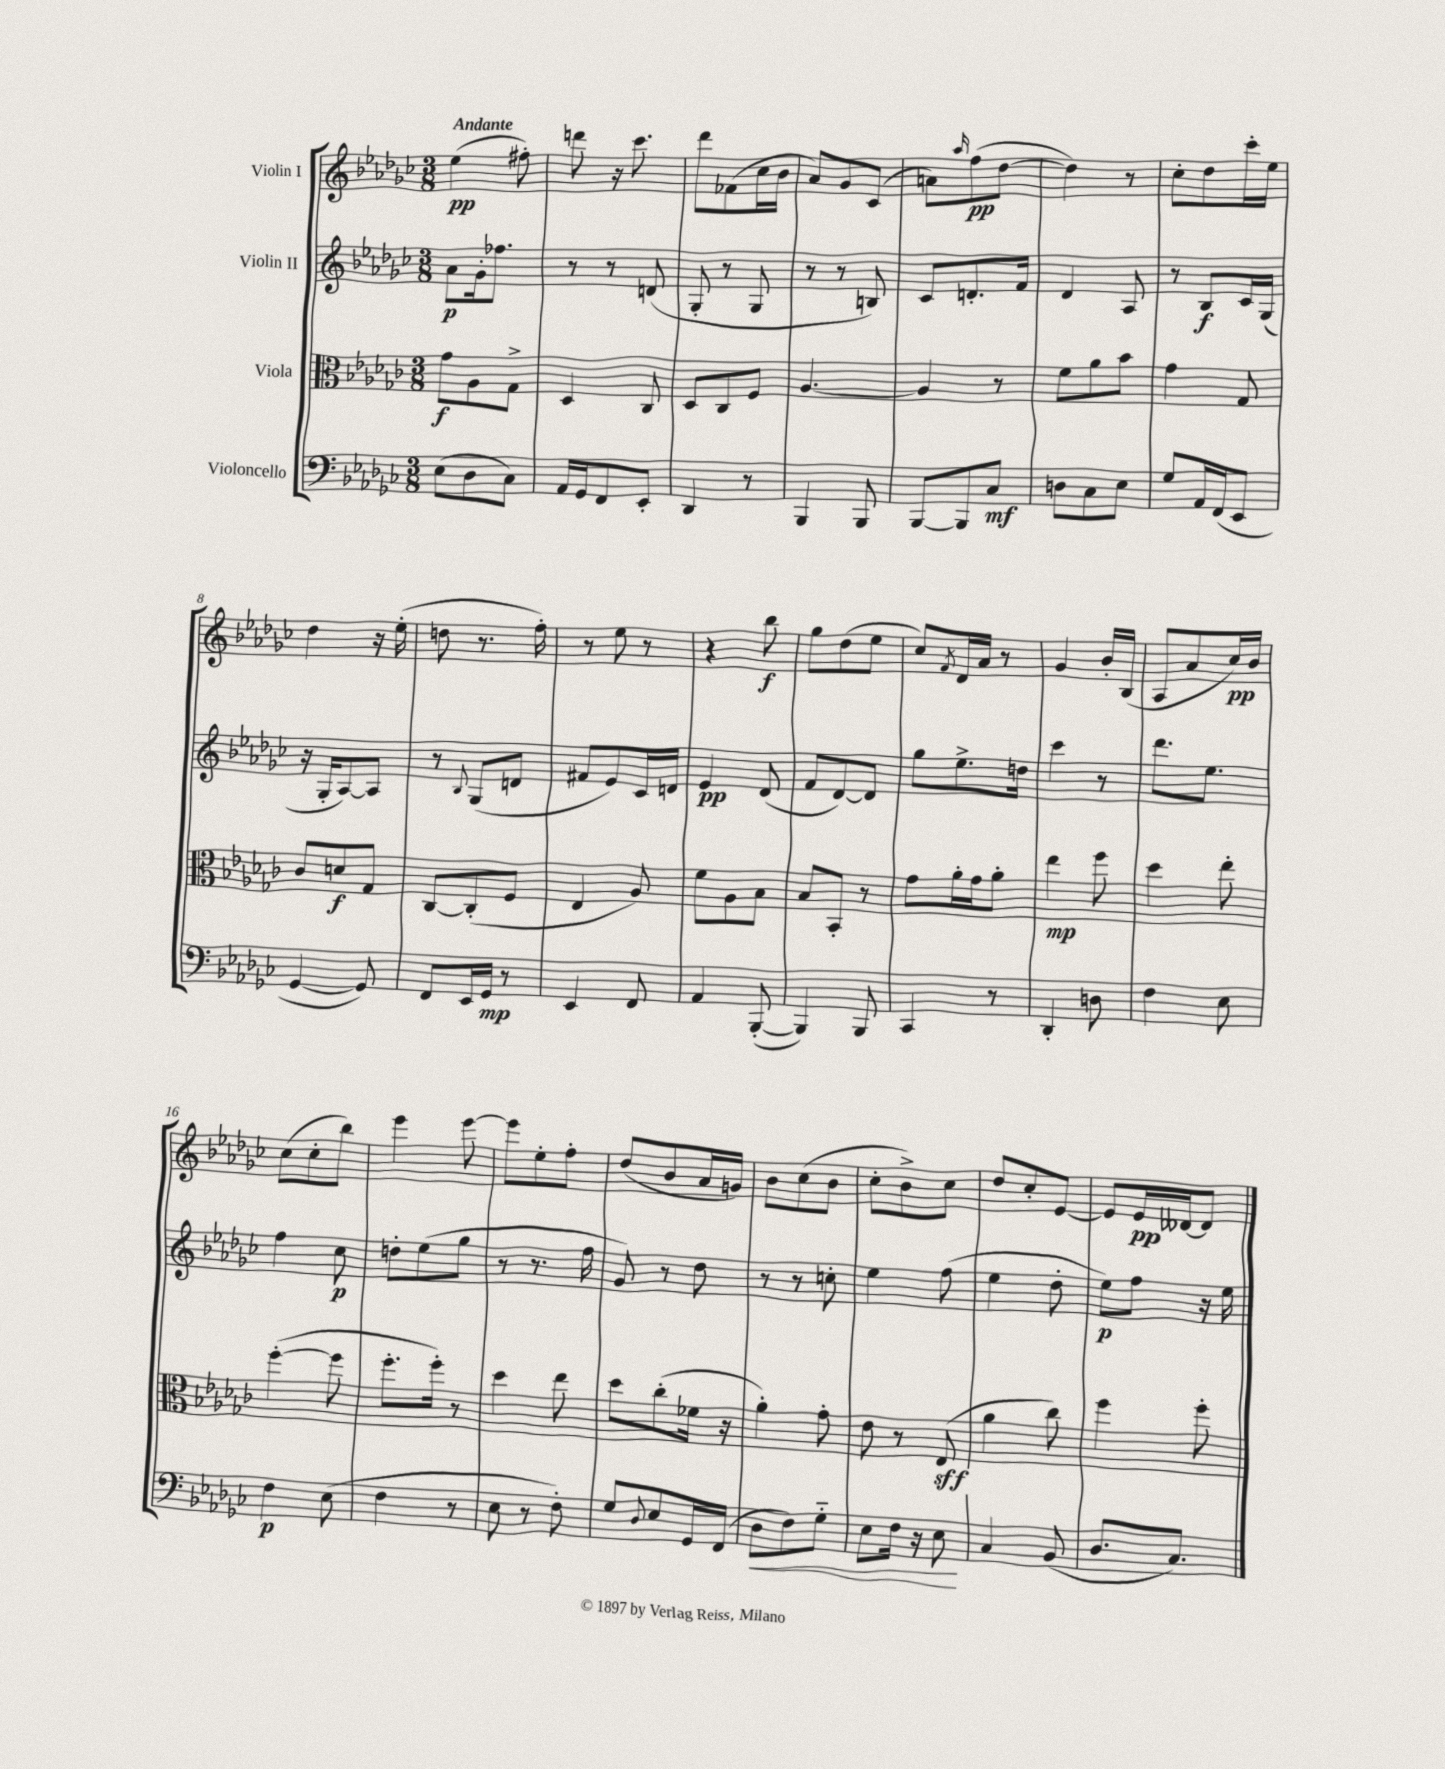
<<
\new StaffGroup <<
\new Staff = "s0" \with { instrumentName = "Violin I" } {
    \clef treble \key ges \major \numericTimeSignature \time 3/8 \tempo "Andante"
    ees''4\pp( fis''8-.) |
    d'''8 r16 ces'''8. |
    des'''8 fes'8( ces''16 bes'16 |
    aes'8) ges'8 ces'8( |
    a'8) \grace { aes''16 } f''8\pp( des''8~ |
    des''4) r8 |
    ces''8-. des''8 ces'''16-. ees''16 |
    des''4 r16 ees''16-.( |
    d''8 r8. f''16-.) |
    r8 ees''8 r8 |
    r4 bes''8\f |
    ges''8 des''8( ees''8 |
    ces''8) \acciaccatura { f'8 } des'16 aes'16 r8 |
    ges'4 bes'16-. bes16( |
    aes8 aes'8 ces''16\pp) bes'16 |
    ces''8( ces''8-. bes''8) |
    ees'''4 ees'''8~ |
    ees'''8 ees''8-. f''8-. |
    des''8( bes'8 aes'16 g'16) |
    bes'8 ces''8( bes'8 |
    ces''8-. bes'8->) ces''8 |
    des''8 ces''8-. ees'8~ |
    ees'8 ees'16\pp deses'16~ deses'8 \bar "|." |
}
\new Staff = "s1" \with { instrumentName = "Violin II" } {
    \clef treble \key ges \major \numericTimeSignature \time 3/8
    aes'8\p ges'16-. fes''8. |
    r8 r8 d'8( |
    ges8-. r8 ges8 |
    r8 r8 b8) |
    ces'8 d'8.-. f'16 |
    des'4 aes8 |
    r8 bes8\f ces'16 ges16( |
    r16 ges16-. aes8~) aes8 |
    r8 \appoggiatura { bes8 } ges8( d'8 |
    fis'8 ees'8) ces'16 d'16 |
    ees'4\pp des'8( |
    f'8 des'8~) des'8 |
    ges''8 ees''8.-> d''16 |
    ces'''4 r8 |
    des'''8. ees''8. |
    f''4 ces''8\p |
    d''8-. ees''8( ges''8 |
    r8 r8. f''16 |
    ges'8) r8 des''8 |
    r8 r8 c''8-. |
    ees''4 f''8( |
    ees''4 des''8-. |
    ees''8\p) f''8 r16 ees''16 \bar "|." |
}
\new Staff = "s2" \with { instrumentName = "Viola" } {
    \clef alto \key ges \major \numericTimeSignature \time 3/8
    ges'8\f aes8 ges8-> |
    des4 ces8 |
    des8 ces8 f8 |
    aes4.~ |
    aes4 r8 |
    f'8 aes'8 bes'8 |
    ges'4 ges8 |
    ces'8 d'8\f ges8 |
    ces8~ ces8-.( f8 |
    ees4 aes8) |
    f'8 aes8 bes8 |
    bes8 bes,8-. r8 |
    ges'8 aes'16-. ges'16 aes'8-. |
    ees''4\mp f''8 |
    des''4 ees''8-. |
    f''4~-.( f''8 |
    f''8.-. f''16-.) r8 |
    des''4 ees''8 |
    des''8 ces''8-.( fes'16 r16 |
    aes'4-.) ges'8-. |
    ees'8 r8 ees8\sff( |
    aes'4 ces''8) |
    f''4 f''8-. \bar "|." |
}
\new Staff = "s3" \with { instrumentName = "Violoncello" } {
    \clef bass \key ges \major \numericTimeSignature \time 3/8
    ees8( des8 ces8) |
    aes,16 ges,16 f,8 ees,8-. |
    des,4 r8 |
    bes,,4 bes,,8 |
    bes,,8~ bes,,8 ces8\mf |
    d8 ces8 ees8 |
    ges8 aes,16 f,16( ees,8 |
    ges,4~ ges,8) |
    f,8 ees,16 ges,16\mp r8 |
    ees,4 f,8 |
    aes,4 bes,,8~-.( |
    bes,,4) bes,,8 |
    ces,4 r8 |
    des,4-. d8 |
    f4 ees8 |
    f4\p ees8( |
    f4 r8 |
    ees8 r8 f8-.) |
    ges8 \appoggiatura { des8 } ees8 ges,16 f,16( |
    des8\< f8) ges8-_ |
    ees8 f16 r16 ees8\! |
    ces4 bes,8( |
    des8. ces8.) \bar "|." |
}
>>
>>
